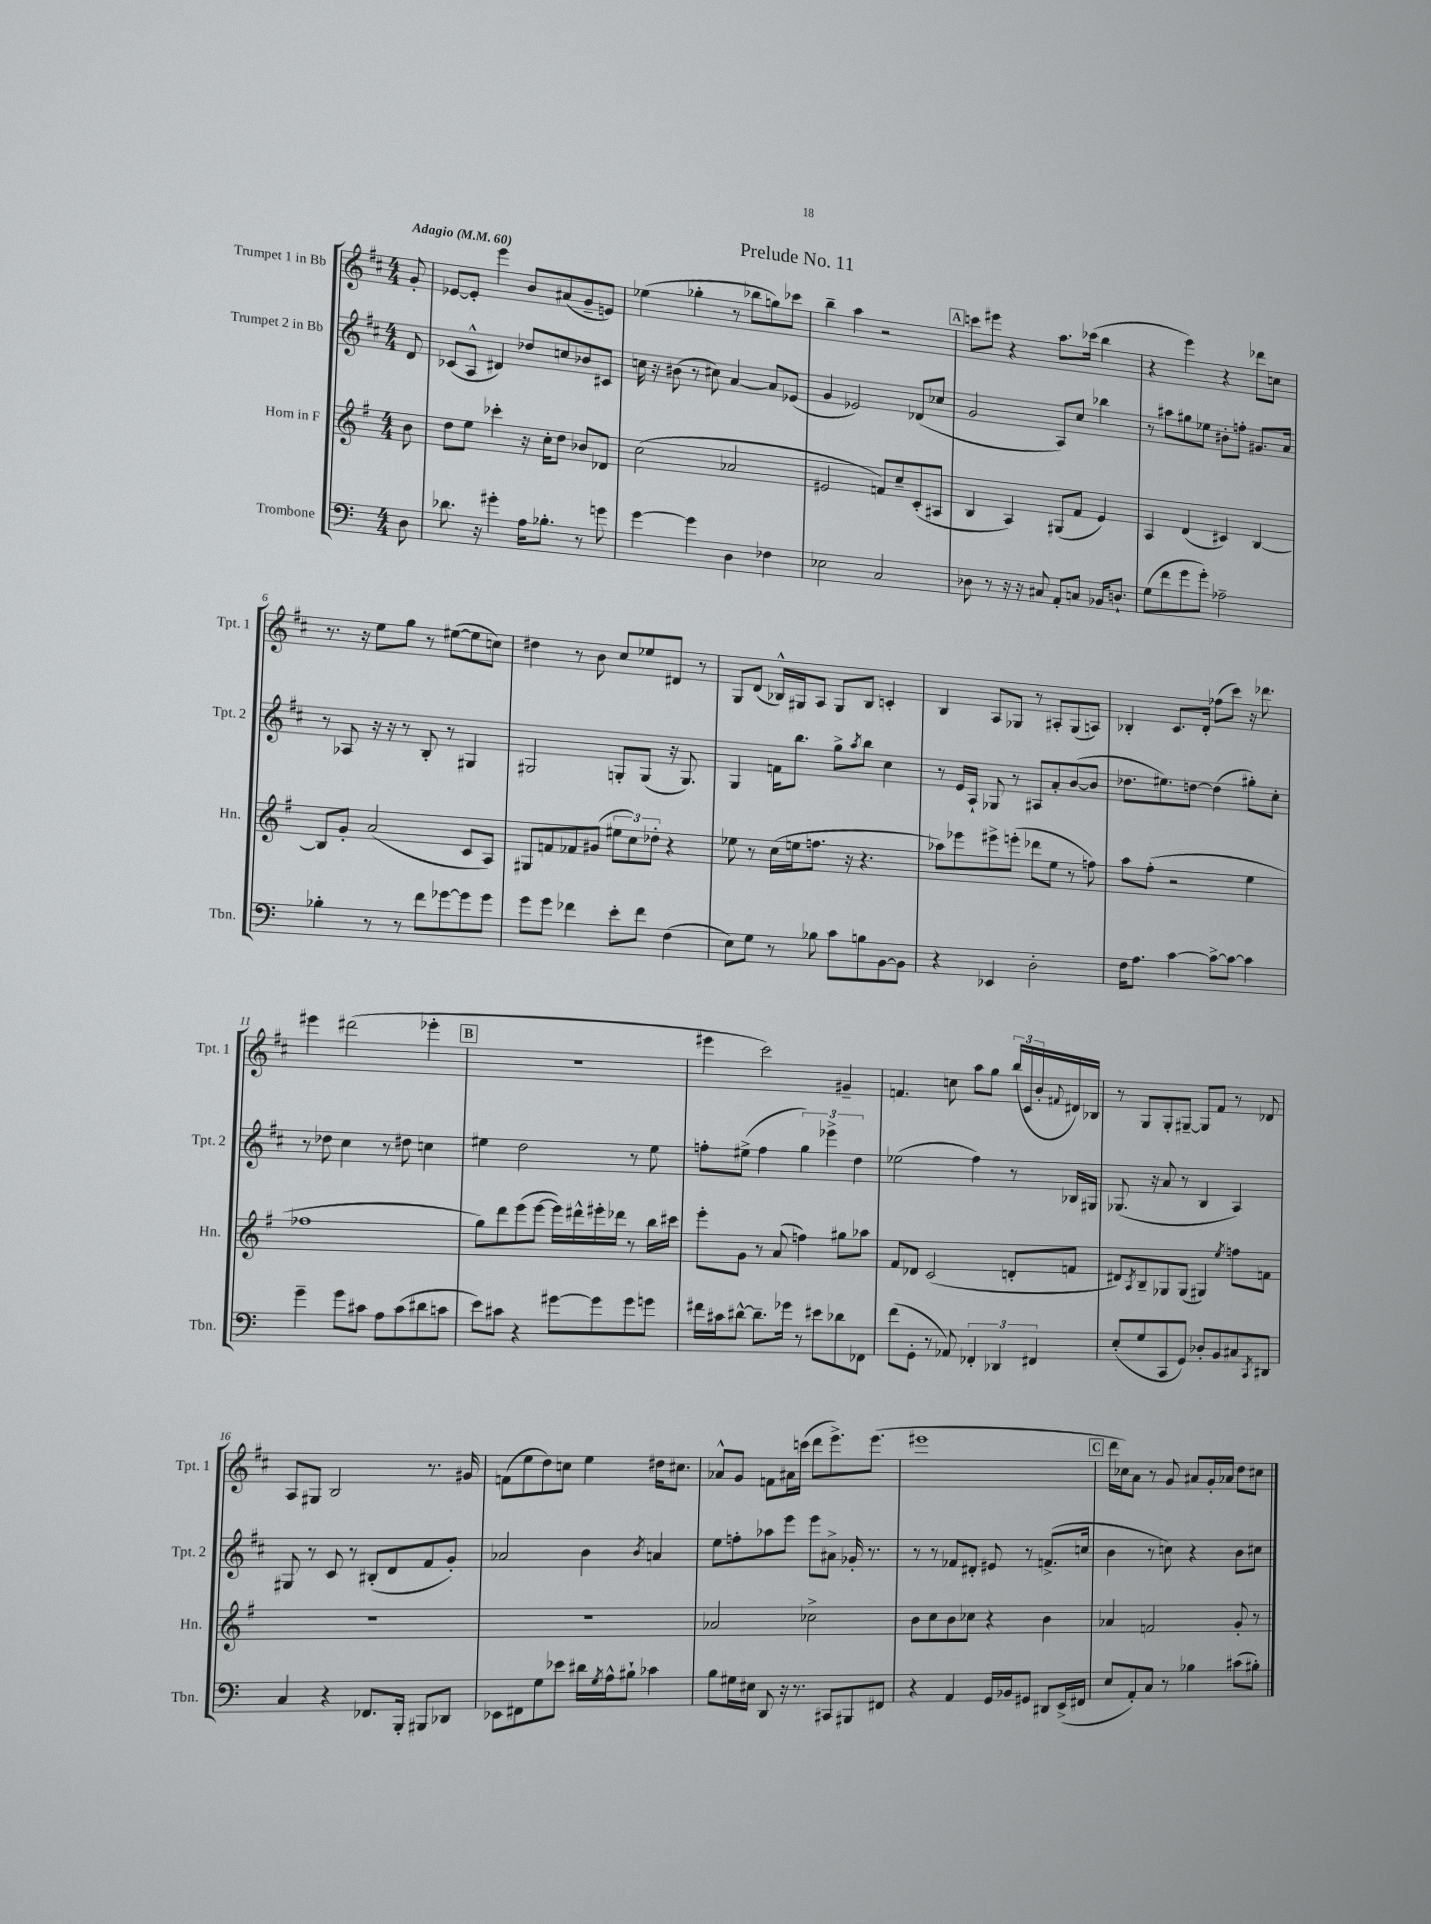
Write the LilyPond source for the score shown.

\header { title = "Prelude No. 11" }
<<
\new StaffGroup <<
\new Staff = "s0" \with { instrumentName = "Trumpet 1 in Bb" shortInstrumentName = "Tpt. 1" } {
    \clef treble \key d \major \numericTimeSignature \time 4/4 \partial 8 \tempo "Adagio" 4 = 60
    g'8-. |
    ees'8~ ees'8-. e'''4 b'8 ais'8( g'8-- e'8) |
    ees''4( ges''4-. r8 bes''8 g''8) ces'''8 |
    b''4-- a''4 r2 |
    \mark \markup { \box "A" } c'''8 eis'''8 r4 a''8. ces'''16( b''4 |
    r4 e'''4) r4 des'''8 c''8 |
    r8. r16 e''8 g''8 r8 eis''8~( eis''8 c''8) |
    dis''4 r8 b'8 cis''8 ees''8 dis'8 r8 |
    g8 d'8( bes16-^) gis16 a8 gis8 bes8 c'4-. |
    b4 a8 ges8 r8 ais8-. ges8( a8) |
    bes4-. cis'8. d'16-. fes''8( cis'''8) r16 des'''8. |
    eis'''4 dis'''2( ees'''4-. |
    \mark \markup { \box "B" } R1 |
    eis'''4 cis'''2) gis'4-- |
    f'4. c''8 a''8 g''8 \tuplet 3/2 { b''16( cis'16 b'16-. } \appoggiatura { fis'8 } dis'16) bes16 |
    r8 g8 g8-. gis8~-- gis8 fis'8 r8 des'8 |
    a8 gis8 b2 r8. gis'16 |
    f'8( e''8 d''8) c''8 e''4 dis''16 cis''8. |
    aes'8-^ g'8 f'8 ais'16 c'''16( d'''8 e'''8.->) e'''8.( |
    eis'''1 |
    \mark \markup { \box "C" } d'''16 ces''16) a'8 r8 g'8 ais'8 g'16-. aes'16 d''8 cis''8 \bar "|." |
}
\new Staff = "s1" \with { instrumentName = "Trumpet 2 in Bb" shortInstrumentName = "Tpt. 2" } {
    \clef treble \key d \major \numericTimeSignature \time 4/4 \partial 8
    d'8 |
    ces'8( a8-^ dis'4) des''8 c''8 bes'8 cis'8 |
    c''16 r16 bis'8( r8 cis''8) a'4~ a'8 ees'8( |
    g'4 ees'2) des'8( ces''8 |
    \mark \markup { \box "A" } g'2 a8) cis''8 bes''4 |
    r8 ais''8 gis''8 ees''8 bis'8-. f''8-. gis'8. a'16 |
    r8 aes8 r16 r16 r8 b8-. r8 gis4 |
    gis2 g8-. g8( r16 g8.) |
    g4 f'16 b''8. g''8-> \acciaccatura { a''8 } b''8 cis''4 |
    r8 e'16 a16-! ges8 r8 ais8 a'8-. b'8~( b'8 |
    des''8. eis''8.) d''8~ d''4( gis''8-.) cis''8-. |
    r8 des''8 cis''4 r8 dis''8 c''4 |
    \mark \markup { \box "B" } eis''4 d''2 r8 eis''8 |
    f''8-. eis''8->( f''4 \tuplet 3/2 { g''4) ees'''4-> d''4 } |
    ees''2( fis''4) r8 bes16 gis16 |
    ges8.( r16 a'8 r8 b4 a4) |
    gis8 r8 cis'8 r8 bis8-.( d'8 fis'8 g'8-.) |
    aes'2 b'4 \acciaccatura { b'8 } a'4 |
    e''8 f''8-. aes''8 e'''8 e'''8 ais'8-> ges'16-. r8. |
    r8 r8 fes'8 dis'8-. eis'8 r8 f'8.->( c''16 |
    \mark \markup { \box "C" } b'4 r8 c''8) r4 b'8 cis''8 \bar "|." |
}
\new Staff = "s2" \with { instrumentName = "Horn in F" shortInstrumentName = "Hn." } {
    \clef treble \key g \major \numericTimeSignature \time 4/4 \partial 8
    b'8 |
    d''8 e''8 ces'''4-. r16 c''16-. d''8 bes'8 des'8 |
    c''2( aes'2 |
    eis'2 f'8) c''8-- c'8-.( ais8 |
    \mark \markup { \box "A" } b4 a4) gis8( fis'8 e'4) |
    a4 d'4( cis'4) b4~ |
    b8 g'8-. a'2( c'8 a8) |
    gis8 f'8 fes'8 gis'8( \tuplet 3/2 { eis''8 c''8) des''8-. } r4 |
    ees''8 r8 c''16( e''16 f''8. r16 r4. |
    aes''8) ees'''8 eis'''8-> e'''8-.( des'''8 e''8 r8 f''8) |
    a''8 fis''8-.( r2 e''4 |
    fes''1 |
    \mark \markup { \box "B" } g''8) d'''8 e'''8( e'''8~ e'''16) dis'''16-^ eis'''16-. des'''16 r8 b''16 cis'''16 |
    e'''8-. g'8 r8 a'8( f''4) gis''8 aes''8 |
    fis'8 des'8 c'2( d'8-. f'8 |
    dis'8) \acciaccatura { a8 } b8-- ges8 ges8( gis4) \acciaccatura { e''8 } f''8 f'8 |
    R1 |
    R1 |
    aes'2 ces''2-> |
    b'8 c''8 b'8 ces''8 r4 b'4 |
    \mark \markup { \box "C" } aes'4 f'2 g'8-. r8 \bar "|." |
}
\new Staff = "s3" \with { instrumentName = "Trombone" shortInstrumentName = "Tbn." } {
    \clef bass \key c \major \numericTimeSignature \time 4/4 \partial 8
    d8 |
    des'8. r16 gis'4-. a16 bes8.-. r8 g'8 |
    g'4~ g'4 d4 fes4 |
    ees2 c2 |
    \mark \markup { \box "A" } des8 r8 r16 r16 cis8 a,8-. c8 bes,16 d8.-! |
    g8( f'8 g'8 g'8-.) aes2-- |
    bes4-. r8 r8 f'8 ges'8~ ges'8 ges'8 |
    g'8 g'8 fes'4 e'8-. fes'8 f4( |
    e8) g8 r8 bes8 c'8 b8 b,8~ b,8 |
    r4 ees,4 d2-. |
    f16 a8. c'4~ c'8~-> c'8~ c'4 |
    g'4-- g'8 cis'8 a8 cis'8( dis'8 c'8 |
    \mark \markup { \box "B" } e'8) cis'8 r4 gis'8~ gis'8 gis'8 g'8 |
    fis'16 cis'16 dis'8~-^ dis'8.-- ges'16 r8 eis'8 des'8 fes,8 |
    f'8( g,8-. r8 aes,8) \tuplet 3/2 { fes,4-. des,4 fis,4 } |
    e8-.( g8 c,8 g,8) des8-. b,8 cis8 \acciaccatura { c,8 } dis,8 |
    c4 r4 fes,8. b,,16-. bis,,8 des,8 |
    ees,8 fis,8 g8 ees'8 dis'16 \acciaccatura { g8 } a16-^ bis8-! ces'4 |
    b8 gis16 eis16 d,8 r16 r8. cis,8 bis,,8 fis,8 |
    r4 a,4 g,16 bes,16 gis,8 dis,8 e,16->( fis,16 |
    \mark \markup { \box "C" } e8 a,8-.) c8 r8 bes4 cis'8( bis8-.) \bar "|." |
}
>>
>>
